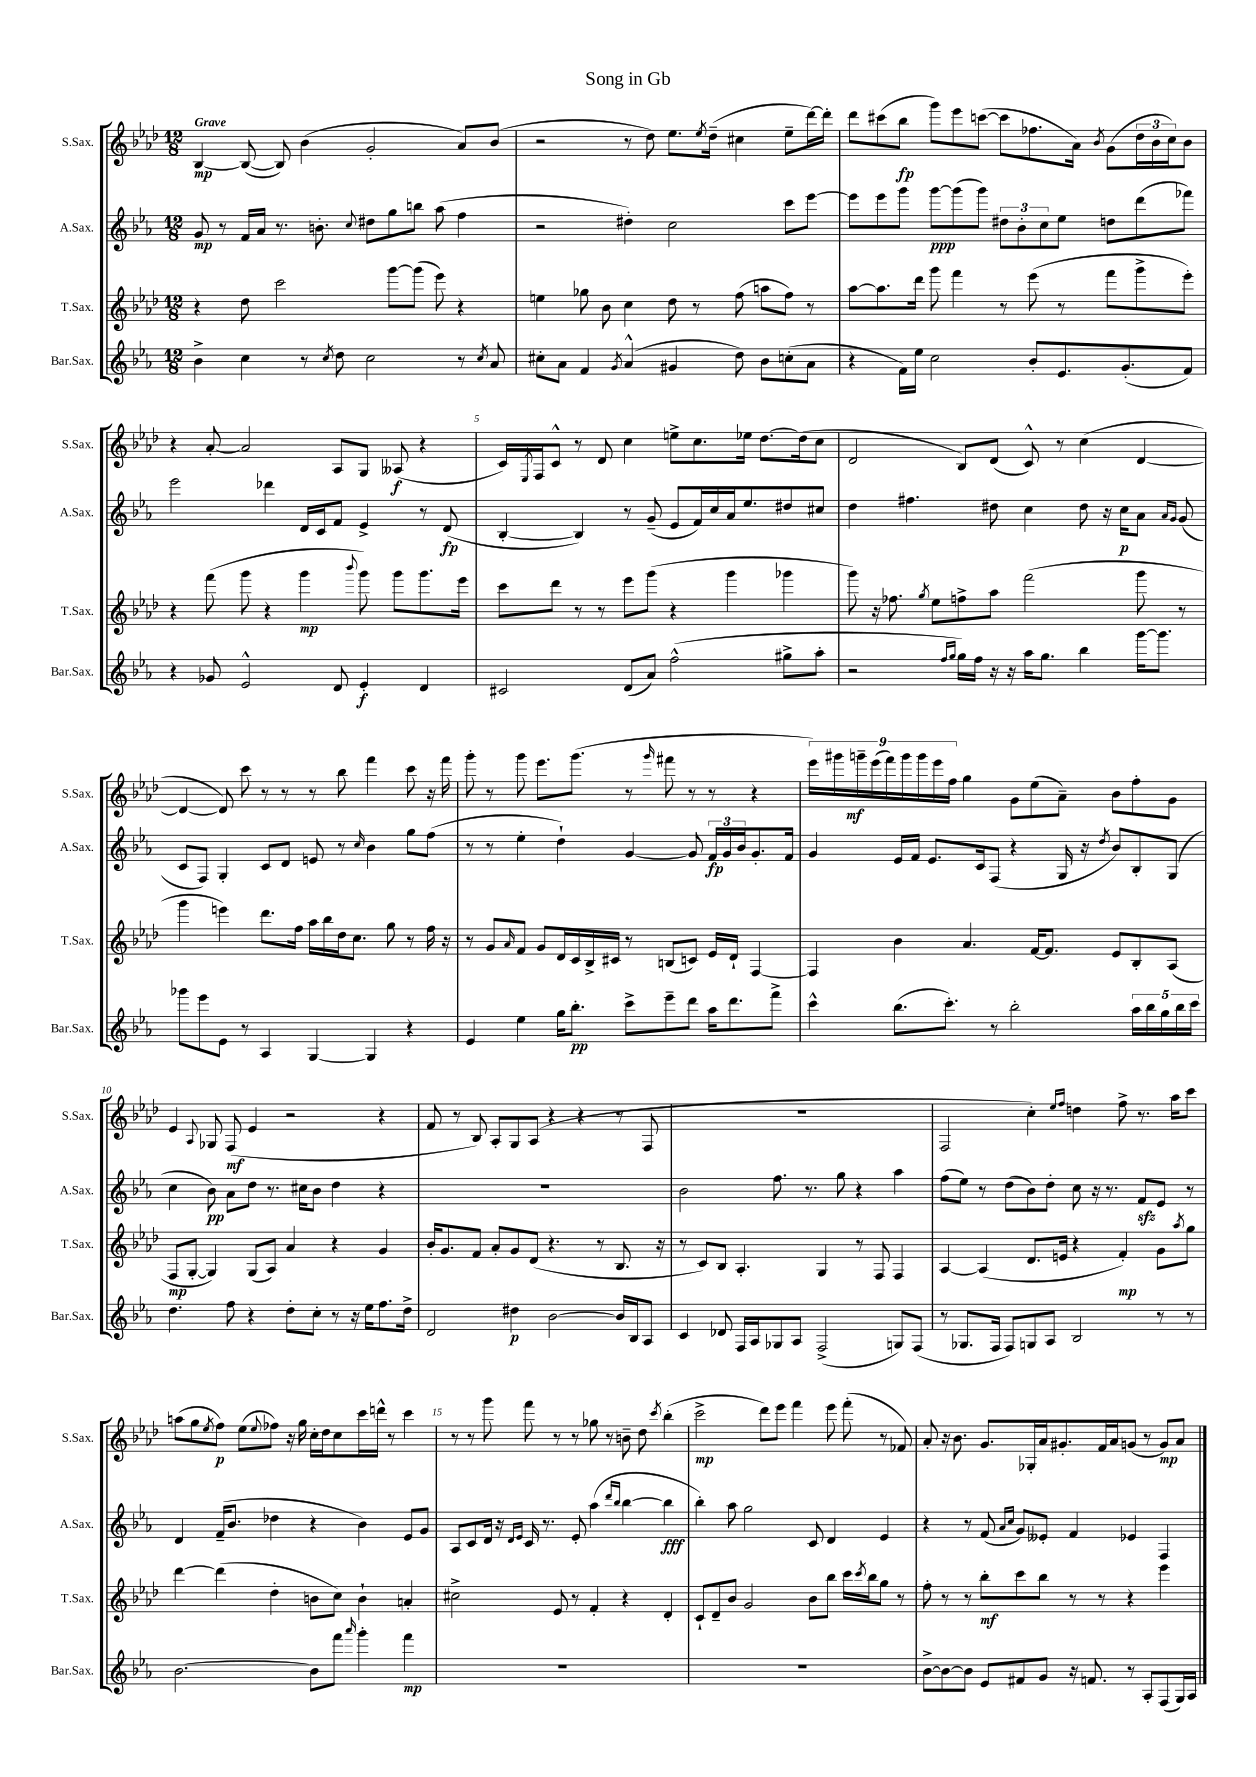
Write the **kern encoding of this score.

**kern	**dynam	**kern	**dynam	**kern	**dynam	**kern	**dynam
*part4	*part4	*part3	*part3	*part2	*part2	*part1	*part1
*staff4	*staff4	*staff3	*staff3	*staff2	*staff2	*staff1	*staff1
*I"Bar.Sax.	*	*I"T.Sax.	*	*I"A.Sax.	*	*I"S.Sax.	*
*I'Bar.Sax.	*	*I'T.Sax.	*	*I'A.Sax.	*	*I'S.Sax.	*
*clefG2	*	*clefG2	*	*clefG2	*	*clefG2	*
*k[b-e-a-]	*	*k[b-e-a-d-]	*	*k[b-e-a-]	*	*k[b-e-a-d-]	*
*M12/8	*	*M12/8	*	*M12/8	*	*M12/8	*
=1	=1	=1	=1	=1	=1	=1	=1
!	!	!	!	!	!	!LO:TX:a:B:t=Grave	!
4b-^\	.	4r	.	8g/	mp	[4B-/	mp
.	.	.	.	8r	.	.	.
4cc\	.	8dd-\	.	16f/LL	.	(8B-/_	.
.	.	.	.	16a-/JJ	.	.	.
.	.	2ccc\	.	8.r	.	8B-/])	.
8r	.	.	.	.	.	(4b-\	.
.	.	.	.	8.bn'\	.	.	.
8qcc/	.	.	.	.	.	.	.
8dd\	.	.	.	.	.	.	.
.	.	.	.	8qqcc/	.	.	.
2cc\	.	.	.	8dd#X\L	.	2g'/	.
.	.	[8ggg\L	.	8gg\	.	.	.
.	.	(8ggg\J]	.	8bbn\J	.	.	.
.	.	8eee-\)	.	(8aa-\	.	.	.
8r	.	4r	.	4ff\	.	8a-/L)	.
8qcc/	.	.	.	.	.	.	.
8a-/	.	.	.	.	.	(8b-/J	.
=2	=2	=2	=2	=2	=2	=2	=2
8cc#X'\L	.	4een\	.	2r	.	2r	.
8a-\J	.	.	.	.	.	.	.
4f/	.	8gg-X\	.	.	.	.	.
.	.	8b-\	.	.	.	.	.
8qg/	.	.	.	.	.	.	.
(4a-^^/	.	4cc\	.	4dd#X'\)	.	8r	.
.	.	.	.	.	.	8dd-\)	.
4g#X/	.	8dd-\	.	2cc\	.	8.ee-\L	.
.	.	8r	.	.	.	.	.
.	.	.	.	.	.	8qee-/	.
.	.	.	.	.	.	(16dd-~\Jk	.
8dd\)	.	(8ff\	.	.	.	4cc#X\	.
8b-\L	.	8aan\L	.	.	.	.	.
(8ccn'\	.	8ff\J)	.	8ccc\L	.	8ee-~\L	.
8a-\J	.	8r	.	[8eee-\J	.	[16ddd-\L)	.
.	.	.	.	.	.	16ddd-'\JJ]	.
=3	=3	=3	=3	=3	=3	=3	=3
4r	.	[8aa-\L	.	8eee-\L]	.	8ddd-\L	.
.	.	8.aa-\]	.	8eee-\	.	(8ccc#X\	.
16f\LL)	.	.	.	8ggg\J	.	8bb-\J	fp
16ee-\JJ	.	16ddd-\Jk	.	.	.	.	.
2cc\	.	8ggg\	.	[8ggg\L	ppp	8ggg\L)	.
.	.	4fff\	.	(8ggg\]	.	8eee-\	.
.	.	.	.	8ggg\J)	.	([8cccn\J	.
.	.	8r	.	12dd#X\L	.	8ccc\L]	.
.	.	.	.	12b-'\	.	.	.
8b-'/L	.	(8eee-\	.	.	.	8.ff-X\	.
.	.	.	.	12cc\	.	.	.
8.e-/	.	8r	.	8ee-\J	.	.	.
.	.	.	.	.	.	16a-\Jk)	.
.	.	.	.	.	.	8qb-/	.
.	.	8fff\L	.	8ddn\L	.	(8g\L	.
(8.g'/	.	.	.	.	.	.	.
.	.	8ggg^\	.	(8ddd\	.	24dd-\L	.
.	.	.	.	.	.	24b-\	.
.	.	.	.	.	.	24cc\J)	.
8f/J)	.	8eee-'\J)	.	8fff-X\J)	.	8b-\J	.
!!LO:LB:g=z
=4	=4	=4	=4	=4	=4	=4	=4
4r	.	4r	.	2eee-\	.	4r	.
8g-X/	.	(8fff\	.	.	.	[8a-'/	.
2e-^^/	.	8ggg\	.	.	.	2a-/]	.
.	.	4r	.	4ddd-X\	.	.	.
.	.	4ggg\	mp	16d/LL	.	.	.
.	.	.	.	16c/J	.	.	.
8d/	.	.	.	8f/J	.	8A-/L	.
.	.	8qqbbb-/	.	.	.	.	.
4e-'/	f	8ggg\)	.	4e-^/	.	8G/J	.
.	.	8ggg\L	.	.	.	(8A--X/	f
4d/	.	8.ggg\	.	8r	.	4r	.
.	.	.	.	(8d/	fp	.	.
.	.	16eee-\Jk	.	.	.	.	.
=5	=5	=5	=5	=5	=5	=5	=5
2c#X/	.	8ccc\L	.	[4B-'/	.	16c/LL)	.
.	.	.	.	.	.	8qE-/	.
.	.	.	.	.	.	16F/J	.
.	.	8ddd-\J	.	.	.	8c^^/J	.
.	.	8r	.	4B-/])	.	8r	.
.	.	8r	.	.	.	8d-/	.
(8d/L	.	8eee-\L	.	8r	.	4cc\	.
8a-/J)	.	(8ggg\J	.	(8g~/	.	.	.
(2ff^^\	.	4r	.	8e-/L	.	8een^\L	.
.	.	.	.	16f/L)	.	8.cc\	.
.	.	.	.	16cc/	.	.	.
.	.	4ggg\	.	16a-/J	.	.	.
.	.	.	.	8.ee-/	.	16ee-X\Jk	.
.	.	.	.	.	.	[8.dd-\L	.
8gg#X^\L	.	4ggg-X\	.	8dd#X/	.	.	.
.	.	.	.	.	.	(16dd-\k]	.
8aa-'\J	.	.	.	8cc#X/J	.	8cc\J	.
=6	=6	=6	=6	=6	=6	=6	=6
2r	.	8ggg\)	.	4dd\	.	2d-/	.
.	.	16r	.	.	.	.	.
.	.	8.ff-X\	.	.	.	.	.
.	.	.	.	4.ff#X\	.	.	.
.	.	8qgg/	.	.	.	.	.
.	.	8ee-\L	.	.	.	.	.
16qqff/LL	.	.	.	.	.	.	.
16qqgg/JJ	.	.	.	.	.	.	.
16gg\LL)	.	8ffn^\	.	.	.	8B-/L)	.
16ff\JJ	.	.	.	.	.	.	.
16r	.	8aa-\J	.	8dd#X\	.	(8d-/J	.
16r	.	.	.	.	.	.	.
16aa-\KL	.	(2fff\	.	4cc\	.	8c^^/)	.
8.gg\J	.	.	.	.	.	.	.
.	.	.	.	.	.	8r	.
4bb-\	.	.	.	8dd#\	.	(4cc\	.
.	.	.	.	16r	.	.	.
.	.	.	.	16cc\KL	p	.	.
[16ggg\KL	.	8ggg\	.	8a-\J	.	[4d-/	.
8.ggg\J]	.	.	.	.	.	.	.
.	.	.	.	16qqa-/LL	.	.	.
.	.	.	.	16qqg/JJ	.	.	.
.	.	8r	.	(8g/	.	.	.
!!LO:LB:g=z
=7	=7	=7	=7	=7	=7	=7	=7
8ggg-X\L	.	4ggg\	.	8c/L	.	4d-/_	.
8eee-\	.	.	.	8F/J)	.	.	.
8e-\J	.	4eeen\)	.	4G'/	.	8d-/])	.
8r	.	.	.	.	.	8ccc\	.
4A-/	.	8.ddd-\L	.	8c/L	.	8r	.
.	.	.	.	8d/J	.	8r	.
.	.	16ff\Jk	.	.	.	.	.
[4G/	.	16aa-\LL	.	8en/	.	8r	.
.	.	16bb-\	.	.	.	.	.
.	.	16dd-\J	.	8r	.	8bb-\	.
.	.	8.cc\J	.	.	.	.	.
.	.	.	.	16qqcc/	.	.	.
4G/]	.	.	.	4b-\	.	4fff\	.
.	.	8gg\	.	.	.	.	.
4r	.	8r	.	8gg\L	.	8ccc\	.
.	.	16ff\	.	(8ff\J	.	16r	.
.	.	16r	.	.	.	16fff\	.
=8	=8	=8	=8	=8	=8	=8	=8
4e-/	.	8r	.	8r	.	8ggg'\	.
.	.	8g/L	.	8r	.	8r	.
.	.	16qqa-/	.	.	.	.	.
4ee-\	.	8f/J	.	4ee-'\	.	8ggg\	.
.	.	8g/L	.	.	.	8.eee-\L	.
16gg\KL	.	16d-/L	.	4dd`\)	.	.	.
8.bb-'\J	pp	16c/	.	.	.	(8.ggg\J	.
.	.	16B-^/	.	.	.	.	.
.	.	16c#X/JJ	.	.	.	.	.
8ccc^\L	.	8r	.	[4g/	.	8r	.
.	.	.	.	.	.	16qqggg/	.
8eee-~\	.	(8Bn/L	.	.	.	8fff#X\	.
8ddd\J	.	8cn/J)	.	8g/]	.	8r	.
16aa-\KL	.	16e-/LL	.	24f/LL	fp	8r	.
.	.	.	.	24g/	.	.	.
8.ddd\	.	16d-`/JJ	.	.	.	.	.
.	.	.	.	24b-/J	.	.	.
.	.	[4F/	.	8.g'/	.	4r	.
8fff^\J	.	.	.	.	.	.	.
.	.	.	.	16f/Jk	.	.	.
=9	=9	=9	=9	=9	=9	=9	=9
4ccc^^\	.	4F/]	.	4g/	.	18eee-\LL)	.
.	.	.	.	.	.	18ggg#X\	.
.	.	.	.	.	.	18gggn~\	mf
.	.	.	.	.	.	(18eee-\	.
.	.	.	.	.	.	18fff\)	.
(8.bb-\L	.	4b-\	.	16e-/LL	.	.	.
.	.	.	.	.	.	18ggg\	.
.	.	.	.	16f/JJ	.	.	.
.	.	.	.	.	.	18ggg\	.
.	.	.	.	8.e-/L	.	.	.
.	.	.	.	.	.	18eee-\	.
8.ccc'\J)	.	.	.	.	.	.	.
.	.	.	.	.	.	18ff\JJ	.
.	.	4.a-/	.	.	.	4gg\	.
.	.	.	.	16c/k	.	.	.
8r	.	.	.	(8F/J	.	.	.
2bb-'\	.	.	.	4r	.	8g\L	.
.	.	[16f/KL	.	.	.	(8ee-\	.
.	.	8.f/J]	.	.	.	.	.
.	.	.	.	16G/	.	8a-~\J)	.
.	.	.	.	16r	.	.	.
.	.	.	.	8qdd/	.	.	.
.	.	8e-/L	.	8b-/L)	.	8b-\L	.
20aa-\LL	.	8B-'/	.	8B-'/	.	8ff'\	.
20bb-\	.	.	.	.	.	.	.
20gg\	.	.	.	.	.	.	.
.	.	(8A-/J	.	(8G/J	.	8g\J	.
20bb-\	.	.	.	.	.	.	.
20ccc\JJ	.	.	.	.	.	.	.
!!LO:LB:g=z
=10	=10	=10	=10	=10	=10	=10	=10
4.dd\	.	8F/L	mp	4cc\	.	4e-/	.
.	.	[8G'/J	.	.	.	.	.
.	.	.	.	.	.	8qqA-/	.
.	.	4G/])	.	8b-\)	pp	8G-X/	.
8ff\	.	.	.	8a-\L	.	(8F/	mf
4r	.	(8G/L	.	8dd\J	.	4e-/	.
.	.	8A-/J)	.	8.r	.	.	.
8dd'\L	.	4a-/	.	.	.	2r	.
.	.	.	.	16cc#X\KL	.	.	.
8cc'\J	.	.	.	8b-\J	.	.	.
8r	.	4r	.	4dd\	.	.	.
16r	.	.	.	.	.	.	.
16ee-\KL	.	.	.	.	.	.	.
8.ff\	.	4g/	.	4r	.	4r	.
16dd^\Jk	.	.	.	.	.	.	.
=11	=11	=11	=11	=11	=11	=11	=11
2d/	.	16b-'/KL	.	1.r	.	8f/	.
.	.	8.g/	.	.	.	.	.
.	.	.	.	.	.	8r	.
.	.	8f/J	.	.	.	8B-/)	.
.	.	8a-'/L	.	.	.	8A-'/L	.
4dd#X\	p	8g/	.	.	.	8G/	.
.	.	(8d-/J	.	.	.	(8A-/J	.
[2b-\	.	4.r	.	.	.	4r	.
.	.	.	.	.	.	4r	.
.	.	8r	.	.	.	.	.
16b-/LL]	.	8.B-/	.	.	.	8r	.
16B-/J	.	.	.	.	.	.	.
8A-/J	.	.	.	.	.	8F/	.
.	.	16r	.	.	.	.	.
=12	=12	=12	=12	=12	=12	=12	=12
4c/	.	8r	.	2b-\	.	1.r	.
.	.	8c/L)	.	.	.	.	.
8d-X/	.	8B-/J	.	.	.	.	.
16F/LL	.	4.A-'/	.	.	.	.	.
16A-/J	.	.	.	.	.	.	.
8G-X/	.	.	.	8.ff\	.	.	.
8A-/J	.	.	.	.	.	.	.
.	.	.	.	8.r	.	.	.
(2F^/	.	4G/	.	.	.	.	.
.	.	.	.	8gg\	.	.	.
.	.	8r	.	4r	.	.	.
.	.	8F/	.	.	.	.	.
8Gn/L)	.	4F/	.	4aa-\	.	.	.
(8F/J	.	.	.	.	.	.	.
=13	=13	=13	=13	=13	=13	=13	=13
8r	.	[4A-/	.	(8ff\L	.	2F/	.
8.G-X/L	.	.	.	8ee-\J)	.	.	.
.	.	(4A-/]	.	8r	.	.	.
16F/Jk	.	.	.	.	.	.	.
8F/L)	.	.	.	(8dd\L	.	.	.
8Gn/	.	8.d-/L	.	8b-\)	.	4cc'\)	.
8A-/J	.	.	.	8dd'\J	.	.	.
.	.	16en/Jk	.	.	.	.	.
.	.	.	.	.	.	16qqee-/LL	.
.	.	.	.	.	.	16qqff/JJ	.
2B-/	.	4r	.	8cc\	.	4ddn\	.
.	.	.	.	16r	.	.	.
.	.	.	.	8.r	.	.	.
.	.	4f'/)	mp	.	.	8ff^\	.
.	.	.	.	8fzz/L	.	8.r	.
8r	.	8g\L	.	8e-/J	.	.	.
.	.	.	.	.	.	16aa-\KL	.
.	.	8qaa-/	.	.	.	.	.
8r	.	8gg\J	.	8r	.	8ccc\J	.
!!LO:LB:g=z
=14	=14	=14	=14	=14	=14	=14	=14
[2.b-\	.	[4ddd-\	.	4d/	.	(8aan\L	.
.	.	.	.	.	.	8gg\	.
.	.	.	.	.	.	8qee-/	.
.	.	(4ddd-\]	.	(16f~/KL	.	8ff\J)	p
.	.	.	.	8.b-/J	.	.	.
.	.	.	.	.	.	(8ee-\L	.
.	.	.	.	.	.	8qqee-/	.
.	.	4dd-'\	.	4dd-X\	.	8ff-X\J)	.
.	.	.	.	.	.	16r	.
.	.	.	.	.	.	16gg\	.
8b-\L]	.	8bn\L	.	4r	.	16cc'\LL	.
.	.	.	.	.	.	16dd-\J	.
8fff\J	.	8cc\J)	.	.	.	8cc\	.
16qqaaa-/	.	.	.	.	.	.	.
4ggg'\	.	4b`\	.	4b-\)	.	16ccc\L	.
.	.	.	.	.	.	16dddn^^\JJ	.
.	.	.	.	.	.	8r	.
4fff\	mp	4an'/	.	8e-/L	.	4ccc\	.
.	.	.	.	8g/J	.	.	.
=15	=15	=15	=15	=15	=15	=15	=15
1.r	.	2cc#X^\	.	8A-/L	.	8r	.
.	.	.	.	8c/	.	8r	.
.	.	.	.	16d/Jk	.	8ggg\	.
.	.	.	.	16r	.	.	.
.	.	.	.	16qqd/LL	.	.	.
.	.	.	.	16qqe-/JJ	.	.	.
.	.	.	.	16c/	.	8fff\	.
.	.	.	.	8.r	.	.	.
.	.	8e-/	.	.	.	8r	.
.	.	8r	.	8e-'/	.	8r	.
.	.	4f'/	.	(4aa-\	.	8gg-X\	.
.	.	.	.	.	.	8r	.
.	.	.	.	16qqddd/LL	.	.	.
.	.	.	.	16qqbb-/JJ	.	.	.
.	.	4r	.	[4bb-\	.	8bn~\	.
.	.	.	.	.	.	8dd-\	.
.	.	.	.	.	.	8qccc/	.
.	.	4d-'/	.	4bb-\]	fff	(4bb-'\	.
=16	=16	=16	=16	=16	=16	=16	=16
1.r	.	8c`/L	.	4bb-'\)	.	2ccc^\	mp
.	.	8d-~/	.	.	.	.	.
.	.	8b-/J	.	8aa-\	.	.	.
.	.	2g/	.	2gg\	.	.	.
.	.	.	.	.	.	8ddd-\L)	.
.	.	.	.	.	.	8eee-\J	.
.	.	.	.	.	.	4fff\	.
.	.	8b-\L	.	8c/	.	.	.
.	.	8bb-\J	.	4d/	.	8eee-\	.
.	.	16ccc\LL	.	.	.	(8fff'\	.
.	.	8qccc/	.	.	.	.	.
.	.	16bb-\J	.	.	.	.	.
.	.	8gg\J	.	4e-/	.	8r	.
.	.	8r	.	.	.	8f-X/)	.
=17	=17	=17	=17	=17	=17	=17	=17
[8b-^\L	.	8ff'\	.	4r	.	8a-'/	.
8b-\_	.	8r	.	.	.	16r	.
.	.	.	.	.	.	8.b-\	.
8b-\J]	.	8r	.	8r	.	.	.
8e-/L	.	8bb-'\L	mf	(8f/	.	8.g/L	.
.	.	.	.	16qqa-/LL	.	.	.
.	.	.	.	16qqcc/JJ	.	.	.
8f#X/	.	8ccc\	.	8g/L)	.	.	.
.	.	.	.	.	.	16G-X'/L	.
8g/J	.	8bb-\J	.	8e--X'/J	.	16a-/J	.
.	.	.	.	.	.	8.g#X'/	.
16r	.	8r	.	4f/	.	.	.
8.fn/	.	.	.	.	.	.	.
.	.	8r	.	.	.	16f/L	.
.	.	.	.	.	.	16a-/J	.
8r	.	4r	.	4e-X/	.	(8gn/J	.
8A-'/L	.	.	.	.	.	8r	.
(8F/	.	4eee-\	.	4F/	.	8g/L)	mp
16G/L)	.	.	.	.	.	8a-/J	.
16A-/JJ	.	.	.	.	.	.	.
==	==	==	==	==	==	==	==
*-	*-	*-	*-	*-	*-	*-	*-
